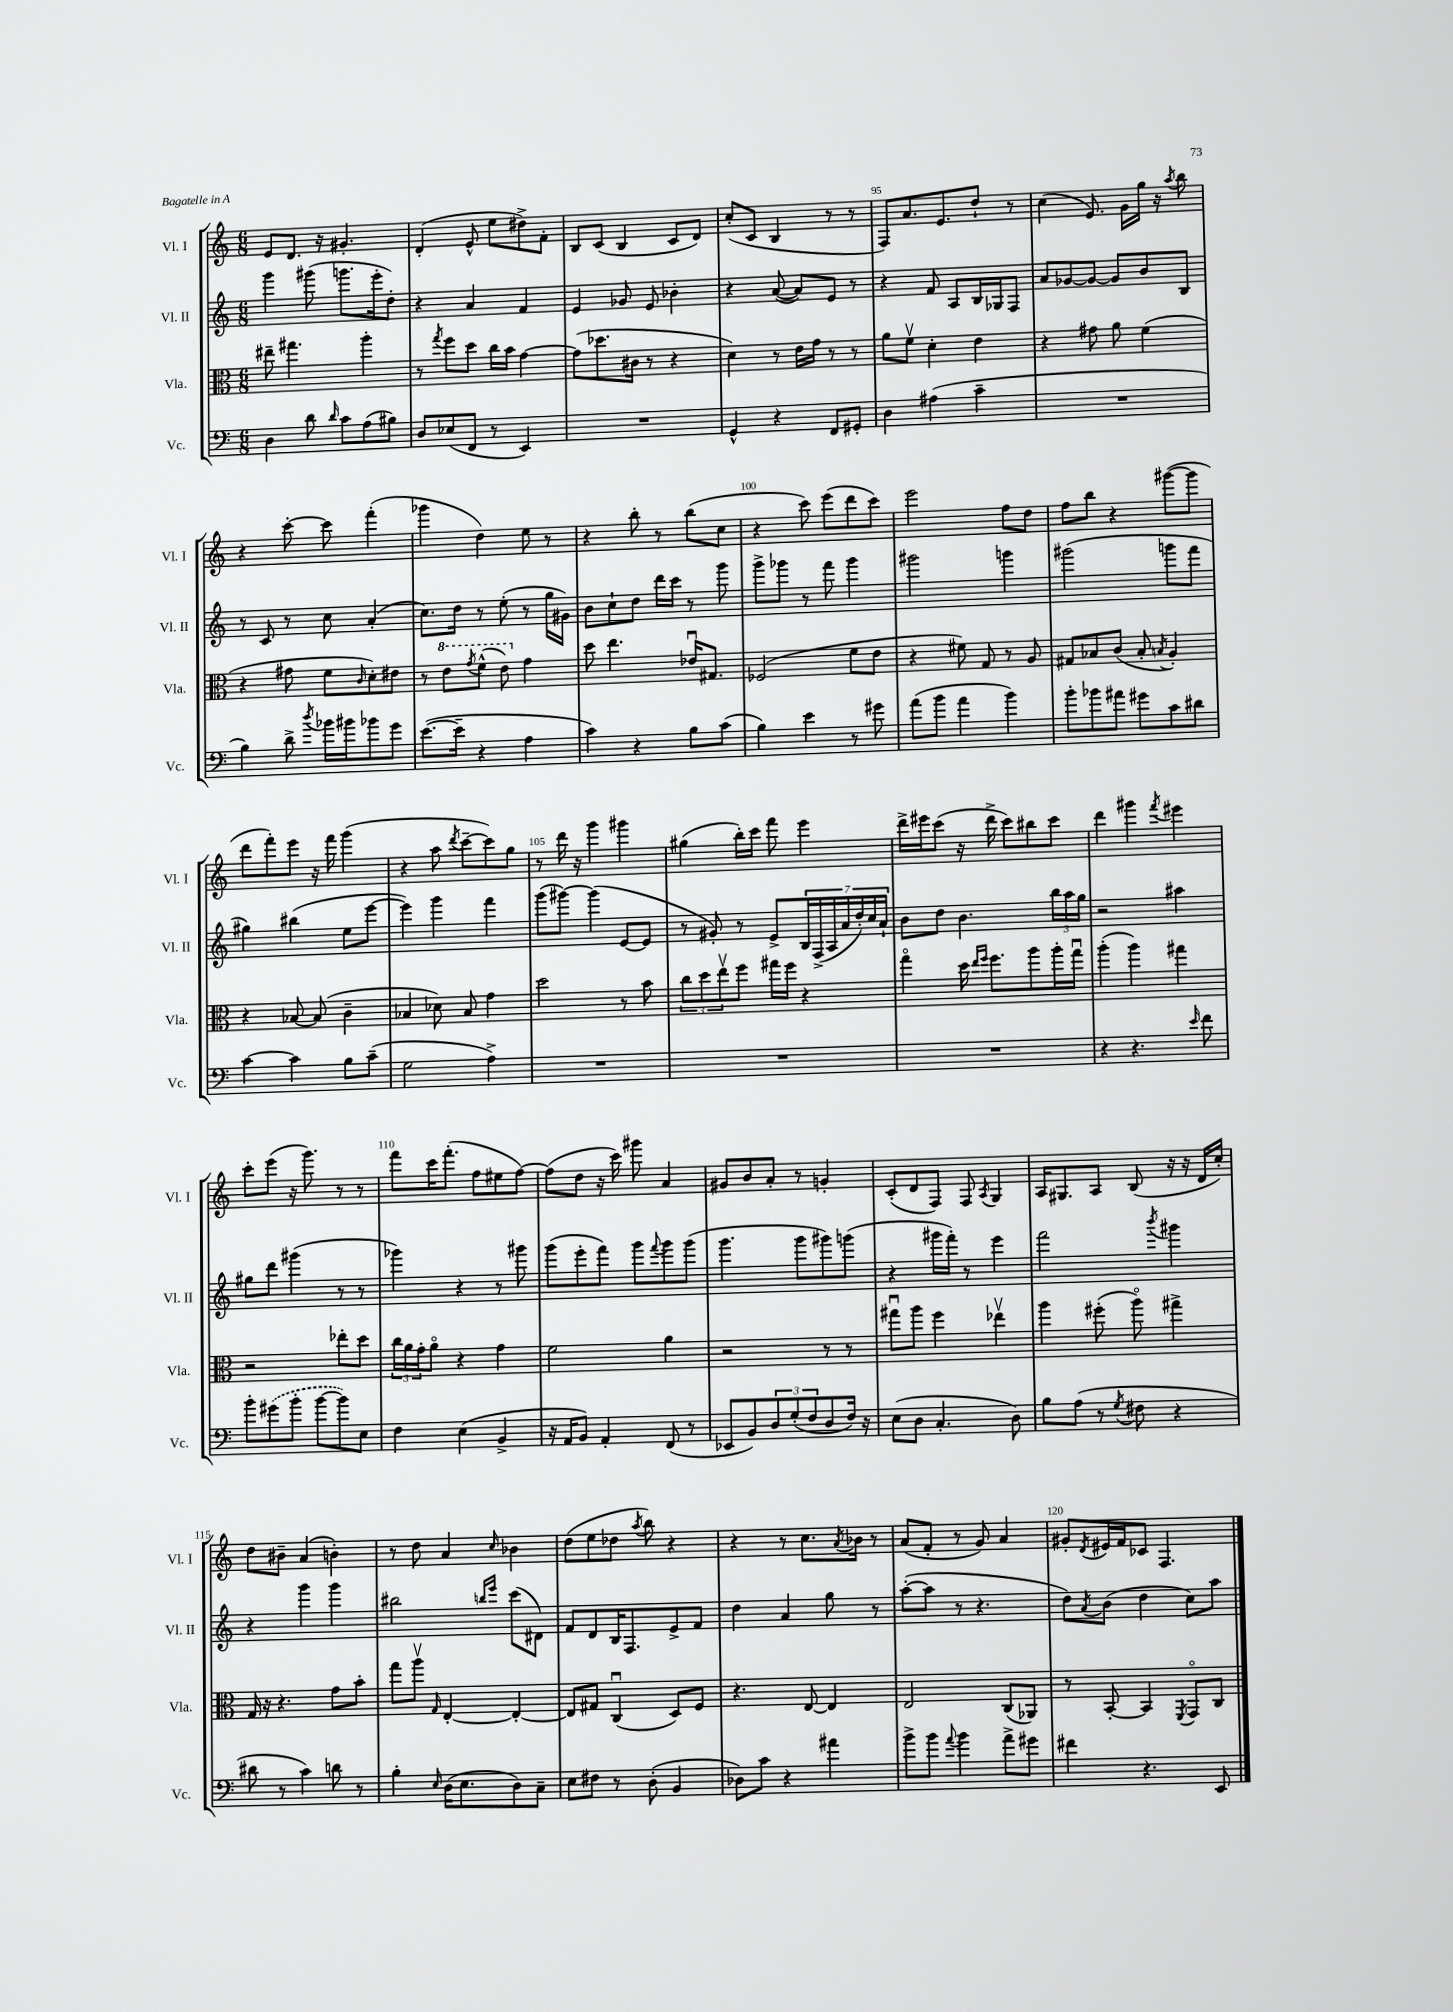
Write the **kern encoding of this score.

**kern	**kern	**kern	**kern
*staff4	*staff3	*staff2	*staff1
*clefF4	*clefC3	*clefG2	*clefG2
*k[]	*k[]	*k[]	*k[]
*M6/8	*M6/8	*M6/8	*M6/8
4D	8ee#~	4ggg	8e
.	4.gg#	.	8.d
8d	.	(8ggg#	.
.	.	.	16r
16qqd	.	.	.
8c	.	8.ggg	4.g#'
(8A	4aa'	.	.
.	.	16eee'	.
8B#)	.	8dd')	.
=	=	=	=
8D	8r	4r	(4d'
.	8qgg	.	.
(8E-	8ff	.	.
8FF	8dd	4a	8e^^
8r	16cc	.	8ee
.	16b	.	.
4EE)	[4g	4f	8dd#^)
.	.	.	8f'
=	=	=	=
2.r	(8g]	4e	8B
.	8.dd-	.	(8c
.	.	8g-	4B
.	16c#	.	.
.	8r	8e	.
.	4r	4b-'	8c
.	.	.	8d)
=	=	=	=
4GG^^	4d)	4r	(8cc'
.	.	.	8c
4r	8r	([8a	4B
.	16e	8a])	.
.	16g	.	.
8FF	8r	8e	8r
8GG#'	8r	8r	8r
=	=	=	=
4D	8a	4r	8F)
.	8fv	.	8.a
(4A#	4d'	8f	.
.	.	.	8.e
.	.	8A	.
4c~	4e	16B	8dd`
.	.	16G-	.
.	.	8F	8r
=	=	=	=
2.r	4r	8a	(4cc
.	.	[8g-	.
.	8g#	8g-_	8.e)
.	8a	8g-]	.
.	.	.	16g
.	(4f	8b	16gg
.	.	.	16r
.	.	.	8qaa
.	.	8B	8bb
=	=	=	=
4B)	4r	8r	4r
.	.	8c	.
8d^	8g#	8r	[8ccc'
8qdd	.	.	.
16b-	8f	8cc	8ccc]
16b#	.	.	.
.	16qqc	.	.
8b-	8d')	(4a'	(4fff'
8g	8e#	.	.
=	=	=	=
([8.e	8r	8.cc)	4ggg-
.	8ee	.	.
16e~]	.	16dd	.
.	8qgg	.	.
4r	(8ff^^	8r	4dd)
.	8ee)	(8ee'	.
4A	4g	8r	8ee
.	.	16gg	8r
.	.	16g#)	.
=	=	=	=
4c)	8dd	8b	4r
.	4.ee	8cc`	.
4r	.	8dd	8bb'
.	.	16ddd	8r
.	.	16ccc	.
8B	16e-u	8r	(8bb
.	8.G#	.	.
(8c	.	8ggg	8cc
=	=	=	=
4B)	(2F-	8ggg^	4r
.	.	8ggg-	.
4e	.	8r	8ccc)
.	.	8fff	(8eee
8r	8f	4ggg-	8ddd
8g#	8e	.	8ccc)
=	=	=	=
(8a	4r	2ggg#	2eee
8b	.	.	.
4a	8f#)	.	.
.	8G	.	.
4b)	8r	4ggg	8ff
.	8A	.	8dd
=	=	=	=
8b'	8G#	(2ggg#	8ff
8b-	8B-	.	8bb
8a#	(8c	.	4r
8g#	8B-'	.	.
.	8qB	.	.
8c	4A')	8ggg	([8ggg#
8d#	.	8fff	8ggg#]
=	=	=	=
[4c	4r	4gg#)	8ddd
.	.	.	8fff')
4c]	[8B-	(4bb#	8eee
.	(8B-]	.	16r
.	.	.	16fff
8B	4c~	8ee	(4ggg
(8c~	.	[8eee	.
=	=	=	=
2G	4B-	4eee])	4r
.	8d-)	4ggg	8aa
.	.	.	8qddd
.	8B-	.	[8ccc~
4A^)	4g	4fff	8ccc])
.	.	.	8gg
=	=	=	=
2.r	2dd	(8ggg	8r
.	.	[8ggg#)	16ddd
.	.	.	16r
.	.	(4ggg#]	4ggg
.	8r	[8e	4ggg#
.	8b	8e]	.
=	=	=	=
2.r	12cc	8r	(4gg#
.	12dd	.	.
.	.	8g#')	.
.	12eev	.	.
.	8ff	8r	16bb')
.	.	.	16ccc
.	16gg#	8e^	8fff
.	16ff	.	.
.	4r	28B	4eee
.	.	(28F^	.
.	.	28A	.
.	.	28a	.
.	.	28dd')	.
.	.	28cc	.
.	.	28a`	.
=	=	=	=
2.r	4ggo	8b	16ddd^
.	.	.	16eee#
.	.	8dd	(8ccc
.	16dd	4.b	16r
.	16qqee	.	.
.	16qqff	.	.
.	8.ff	.	16ddd^
.	.	.	8ccc)
.	8aa	.	8bb#
.	16aa'	24bb	8ccc
.	.	24aa	.
.	16ggu	.	.
.	.	24gg	.
=	=	=	=
4r	(4aa'	2r	4ddd
4.r	4aa)	.	4ggg#
.	.	.	8qfff
.	4gg#	4aa#	4eee#
16qqe	.	.	.
8f	.	.	.
=	=	=	=
8b'	2r	8gg#	8ccc'
(8g#	.	8ddd	(8eee
8b'	.	(4ggg#	16r
.	.	.	8.ggg)
[8b	.	.	.
8b])	8ee-'	8r	8r
8E	8dd	8r	8r
=	=	=	=
4F	24cc	4ggg-)	8fff
.	24a	.	.
.	24g'	.	.
.	8ao	.	16ccc
.	.	.	(8.fff'
(4E	4r	4r	.
.	.	.	8ff
4BB^	4g	8r	8ee#
.	.	8ggg#	[8ff)
=	=	=	=
16r	2f	(8ggg	(8ff]
16AA	.	.	.
8BB)	.	8eee'	8dd
4AA'	.	8fff)	16r
.	.	.	16ccc)
.	.	8ggg	8ggg#
.	.	8qqfff	.
(8FF	4a	8ggg	4a
8r	.	(8ggg	.
=	=	=	=
8EE-	2r	4.ggg	8g#
8BB)	.	.	8b
12D	.	.	8a'
(12G'	.	.	.
.	.	8ggg	8r
12F	.	.	.
8D	8r	8ggg#)	4g'
16F)	8r	(8ggg	.
16r	.	.	.
=	=	=	=
(8E	8gg#u	4r	(8c'
8D	8aa	.	8d
4.C'	4ff	16ggg#	8F)
.	.	16fff')	.
.	.	8r	8F
.	.	.	8qA
.	4ee-v	4eee	4G
8D)	.	.	.
=	=	=	=
8B	4aa	2fff	16A
.	.	.	8.G#
(8A	.	.	.
8r	(8ff#'	.	8A
8qG	.	.	.
8F#	8aao)	.	(8B
.	.	8qbbb	.
4r	4gg#^	4ggg#	16r
.	.	.	16r
.	.	.	16d
.	.	.	16cc')
=	=	=	=
8d#	16G	4r	8dd
.	16r	.	.
8r	4.r	.	8b#~
4c)	.	4ggg	(4a
8d	8g	4ggg	4b')
8r	8b'	.	.
=	=	=	=
4B'	8gg	2bb#	8r
.	8aav	.	8dd
16qqE	16qqG	.	.
(16D	[4E'	.	4a
8.E	.	.	.
.	.	16qqbb	.
.	.	16qqeee	16qqcc
8D)	4E'_	(8ccc	4b-
8C~	.	8d#)	.
=	=	=	=
8E	8E]	8f	(8dd
8F#	8G#	8d	8ee
8r	(4Cu	16B	8dd-
.	.	8.F	.
.	.	.	8qaa
(8D'	.	.	8bb)
4BB	8D)	8e^	4r
.	8F	8f	.
=	=	=	=
8D-)	4.r	4dd	4r
8c	.	.	.
4r	.	4a	8r
.	[8E	.	8.cc
4a#	4E]	8gg	.
.	.	.	8qa
.	.	.	16b-
.	.	8r	8r
=	=	=	=
8b^	2E	([8aa'	(8a
8b	.	8aa]	8f'
8qqa	.	.	.
4b	.	8r	8r
.	.	4.r	8g)
8a^	(8C	.	4a
8g#	8AA-)	.	.
=	=	=	=
4f#	8r	8dd)	8g#'
.	.	8qa	8qd
.	[8BB'	(8b	16e#
.	.	.	16f
4.r	4BB]	4dd	8c-
.	.	.	4.F
.	8qFF	.	.
.	8GGo	8cc)	.
8EE	8C	8aa	.
==	==	==	==
*-	*-	*-	*-
